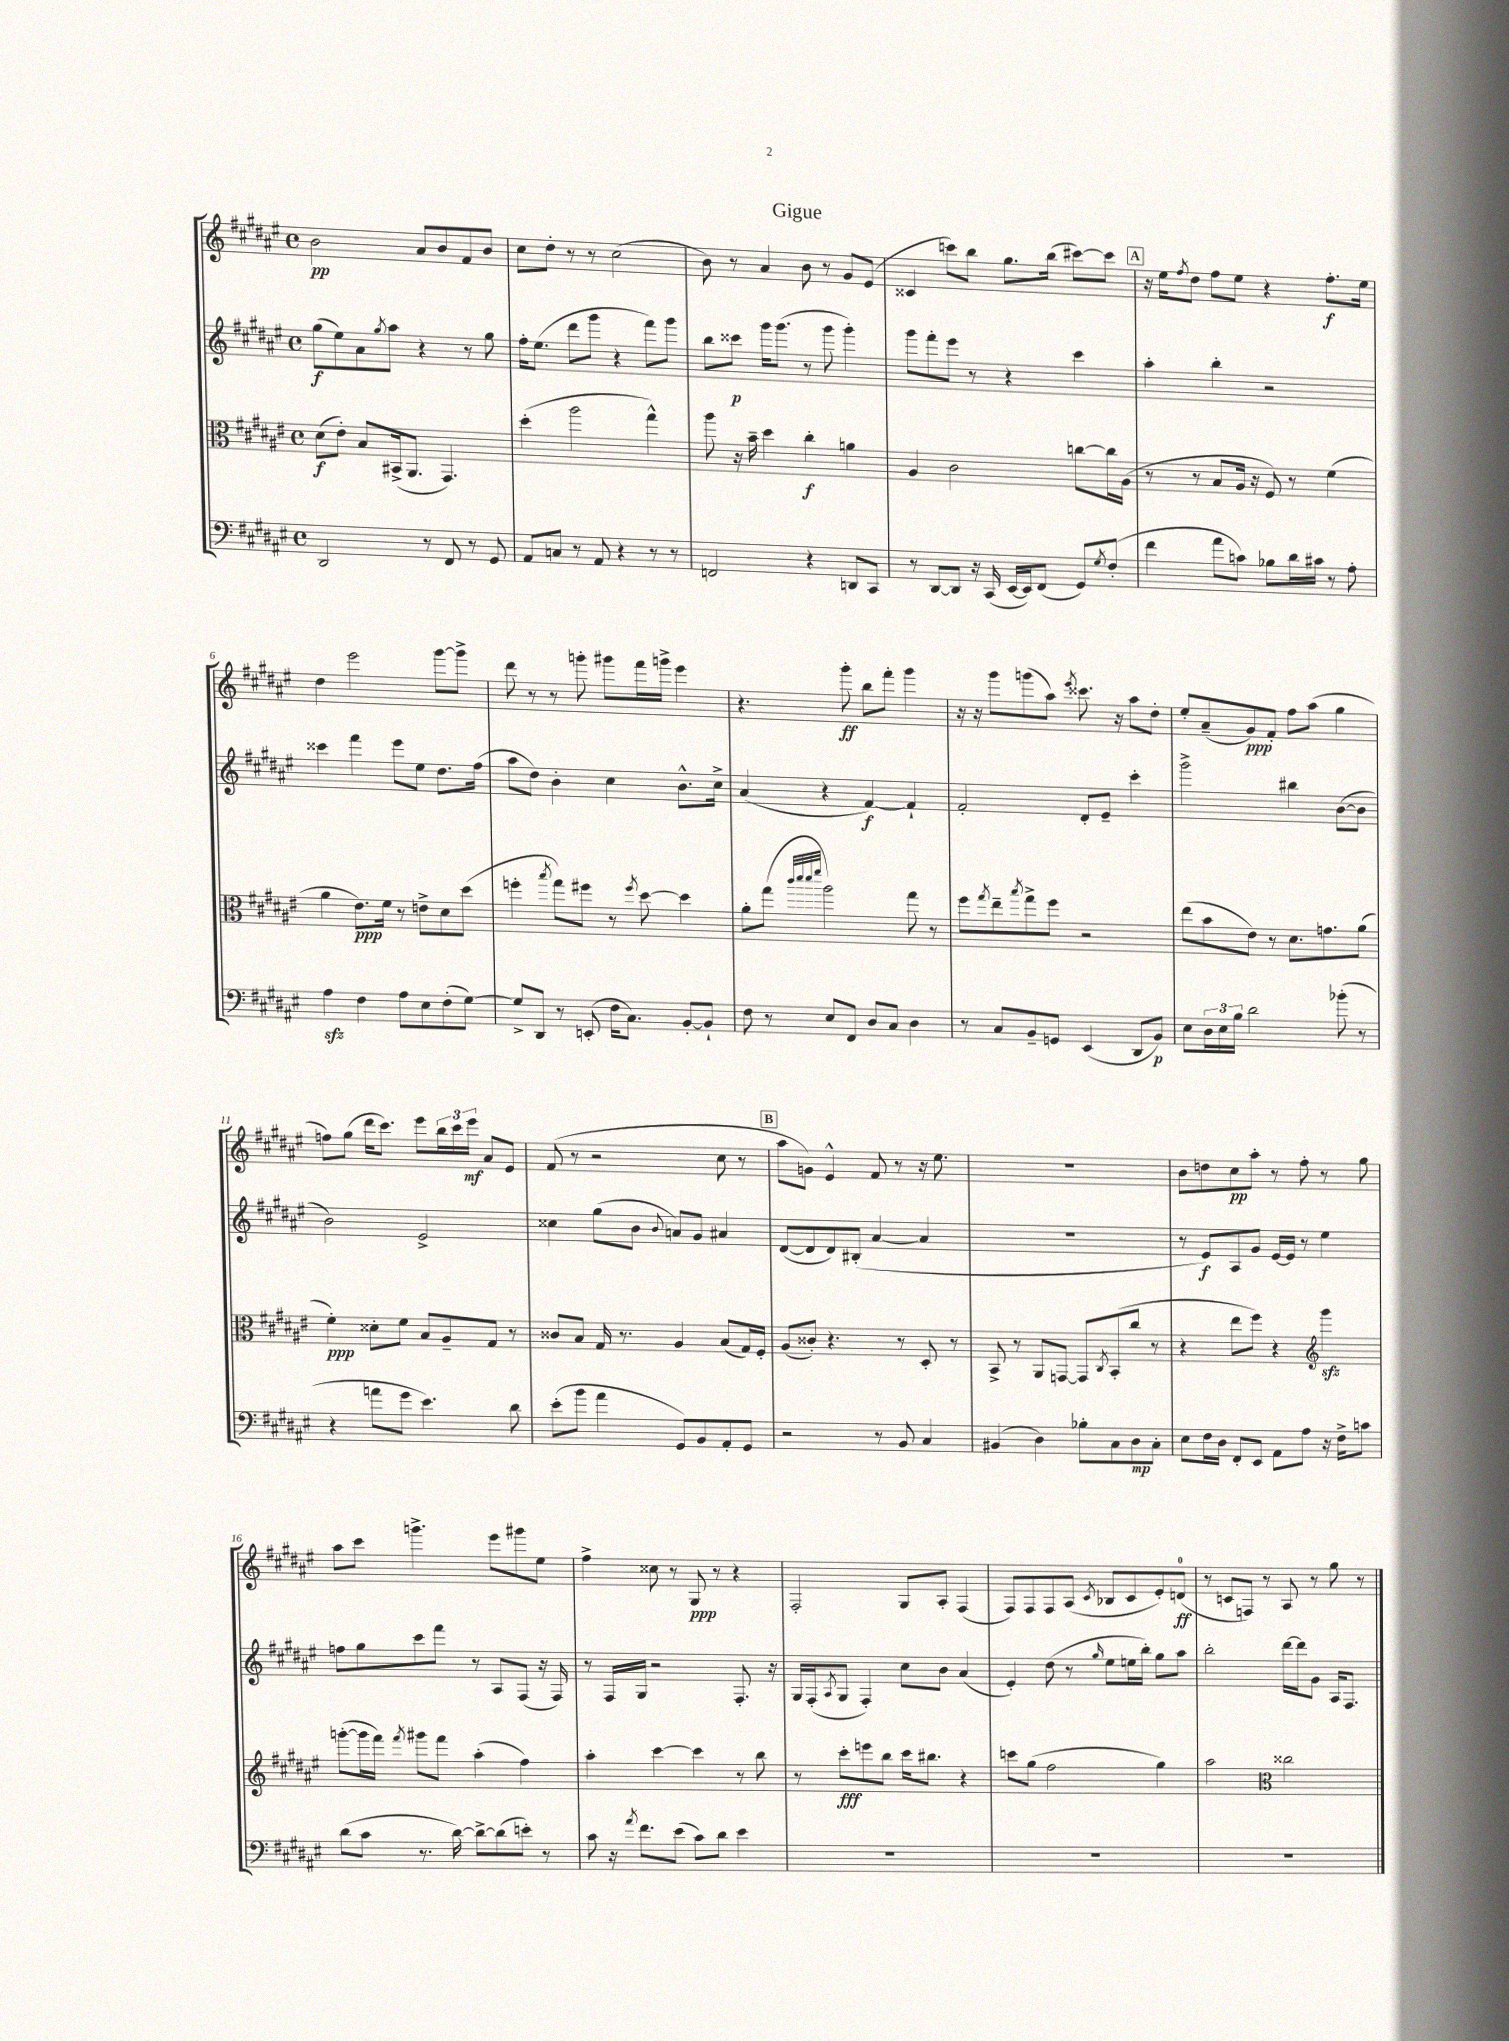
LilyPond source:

\header { title = "Gigue" }
<<
\new StaffGroup <<
\new Staff = "s0" {
    \clef treble \key fis \major \defaultTimeSignature \time 4/4
    b'2\pp ais'8 b'8 fis'8 b'8 |
    cis''8 dis''8-. r8 r8 cis''2( |
    b'8) r8 ais'4 b'8 r8 gis'8 eis'8( |
    cisis'4 c'''8) b''8 gis''8. b''16( cis'''8~) cis'''8 |
    \mark \markup { \box "A" } r16 eis''16 \acciaccatura { fis''8 } dis''8 fis''8 eis''8 r4 fis''8.-.\f eis''16 |
    dis''4 eis'''2 gis'''8~ gis'''8-> |
    dis'''8 r8 r8 g'''8-. gis'''8 fis'''16 g'''16-> eis'''4 |
    r4. gis'''8-.\ff b''8 fis'''8-. gis'''4 |
    r16 r16 gis'''8 g'''8( ais''8) \acciaccatura { eis'''8 } cisis'''8. r16 ais''8 dis''8-. |
    eis''8-. ais'8--( gis'8\ppp) fis'8-. fis''8 ais''8( gis''4 |
    f''8) gis''8( dis'''16 cis'''8.) eis'''8 \tuplet 3/2 { b''16 cis'''16 eis'''16\mf } ais'8 eis'8 |
    fis'8( r8 r2 cis''8 r8 |
    \mark \markup { \box "B" } ais''8 g'8) eis'4-^ fis'8 r8 r16 eis''8. |
    R1 |
    b'8 d''8 cis''8\pp ais''8-. r8 fis''8-. r8 gis''8 |
    ais''8 cis'''8 g'''4.-> eis'''8 gis'''8 eis''8 |
    fis''4-> cisis''8 r8 gis8\ppp r8 r4 |
    fis2-. gis8 ais8-. fis4( |
    fis8) fis8 fis8 ais8( \acciaccatura { cis'8 } bes8 cis'8 eis'8-.) d'8-0\ff( |
    r8 c'8 f8) r8 ais8 r8 gis''8 r8 \bar "|." |
}
\new Staff = "s1" {
    \clef treble \key fis \major \defaultTimeSignature \time 4/4
    gis''8\f( eis''8) ais'8 \acciaccatura { gis''8 } ais''8 r4 r8 gis''8 |
    fis''16-. eis''8.( dis'''8 gis'''8 r4 fis'''8) gis'''8 |
    b''8 cisis'''8\p gis'''16 gis'''8.( r8 gis'''8 gis'''4-.) |
    gis'''8 fis'''8-. eis'''8 r8 r4 cis'''4 |
    \mark \markup { \box "A" } ais''4-. b''4-. r2 |
    cisis'''4 fis'''4 eis'''8 eis''8 dis''8. fis''16( |
    ais''8 dis''8) b'4-. cis''4 b'8.-^ cis''16-> |
    ais'4( r4 fis'4~\f) fis'4-! |
    fis'2-. dis'8-. eis'8-- cis'''4-. |
    gis'''2-> bis''4 b'8~( b'8 |
    b'2) eis'2-> |
    cisis''4 gis''8( b'8 \appoggiatura { b'8 } a'8) gis'8 ais'4 |
    \mark \markup { \box "B" } dis'8~( dis'8 dis'8) bis8-.( ais'4~ ais'4 |
    R1 |
    r8 eis'8\f) ais8 gis'8 eis'16~ eis'16 r8 eis''4 |
    f''8 gis''8 cis'''8 fis'''8 r8 ais8 fis8( r16 fis16) |
    r8 fis16 gis16 r2 fis8.-. r16 |
    gis16 fis16-.( \acciaccatura { ais8 } gis8 fis4-.) cis''8 b'8 ais'4( |
    eis'4-.) dis''8( r8 \grace { gis''16 } eis''8 e''16 b''16-.) gis''8 ais''8 |
    b''2-. dis'''16~ dis'''16 gis'8 ais16 fis8. \bar "|." |
}
\new Staff = "s2" {
    \clef alto \key fis \major \defaultTimeSignature \time 4/4
    dis'8\f( eis'8-.) b8 bis,16->( ais,8. gis,4.) |
    dis''4-.( ais''2 gis''4-^) |
    ais''8 r16 b'16-- dis''4 cis''4-.\f a'4 |
    ais4 cis'2 c''8~ c''16 ais16( |
    \mark \markup { \box "A" } r8 r8 b8 ais16 r16 fis8) r8 fis'4( |
    ais'4 eis'8.\ppp) fis'16 r8 e'8-> dis'8 dis''8( |
    f''4-. \acciaccatura { b''8 } gis''8) fis''8 r8 \acciaccatura { fis''8 } dis''8~ dis''4 |
    ais'8-. gis''8( \grace { cis'''32 dis'''32 dis'''32 fis'''32 } ais''2) gis''8 r8 |
    fis''8 \acciaccatura { gis''8 } eis''8-- \acciaccatura { b''8 } gis''8-> fis''8 r2 |
    eis''8( b'8 eis'8) r8 dis'8. g'8. ais'8( |
    fis'4-.\ppp) disis'8-. fis'8 b8 ais8-- gis8 r8 |
    cisis'8 b8 gis16 r8. ais4 b8( gis16) fis16-. |
    \mark \markup { \box "B" } ais8( cisis'8-.) r4. r8 dis8-. r8 |
    b,8-> r8 ais,8 g,8~ g,8 \acciaccatura { cis8 } b,8-.( cis''8 r8 |
    r4 eis''8 fis''8) r4 \clef treble gis'''4\sfz |
    g'''8~-.( g'''16 fis'''16) \acciaccatura { fis'''8 } gis'''8 fis'''8 ais''4-.( fis''4) |
    ais''4-. cis'''4~ cis'''4 r8 b''8 |
    r8 cis'''8-.\fff e'''8 b''8 cis'''16 bis''8. r4 |
    c'''8 gis''8( fis''2 gis''4) |
    ais''2 \clef alto cisis''2 \bar "|." |
}
\new Staff = "s3" {
    \clef bass \key fis \major \defaultTimeSignature \time 4/4
    dis,2 r8 fis,8 r8 gis,8 |
    ais,8 c8 r8 ais,8 r4 r8 r8 |
    f,2 r4 d,8 cis,8 |
    r8 dis,8~ dis,8 r16 cis,16( eis,16~ eis,16) fis,8( gis,8) \acciaccatura { gis8 } fis8-.( |
    \mark \markup { \box "A" } fis'4 ais'8 c'8) bes8 dis'16 cis'16 r8 ais8-. |
    ais4\sfz fis4 ais8 eis8 fis8-.( gis8~) |
    gis8-> dis,8 r8 e,8-.( fis16 cis8.) b,8~-. b,8-! |
    fis8 r8 eis8 fis,8 dis8 cis8 dis4 |
    r8 cis8 b,8-- g,8 eis,4( dis,8 b,8\p) |
    eis8 \tuplet 3/2 { dis16 eis16 b16 } dis'2 bes'8-.( r8 |
    r4 a'8 gis'8 eis'4.) dis'8 |
    eis'8-.( b'8 ais'4 gis,8) b,8 ais,8-. gis,8 |
    \mark \markup { \box "B" } r2 r8 b,8 cis4 |
    bis,4( dis4) bes8-. cis8 dis8\mp cis8-. |
    eis8 fis16 dis16 fis,8-. eis,8 ais,8 ais8 r16 fis16-> c'8 |
    dis'8( cis'8 r8. dis'16~) dis'8~-> dis'8( e'8-.) r8 |
    cis'8 r16 \acciaccatura { ais'8 } fis'8. eis'8( cis'8) dis'8 eis'4 |
    R1 |
    R1 |
    R1 \bar "|." |
}
>>
>>
